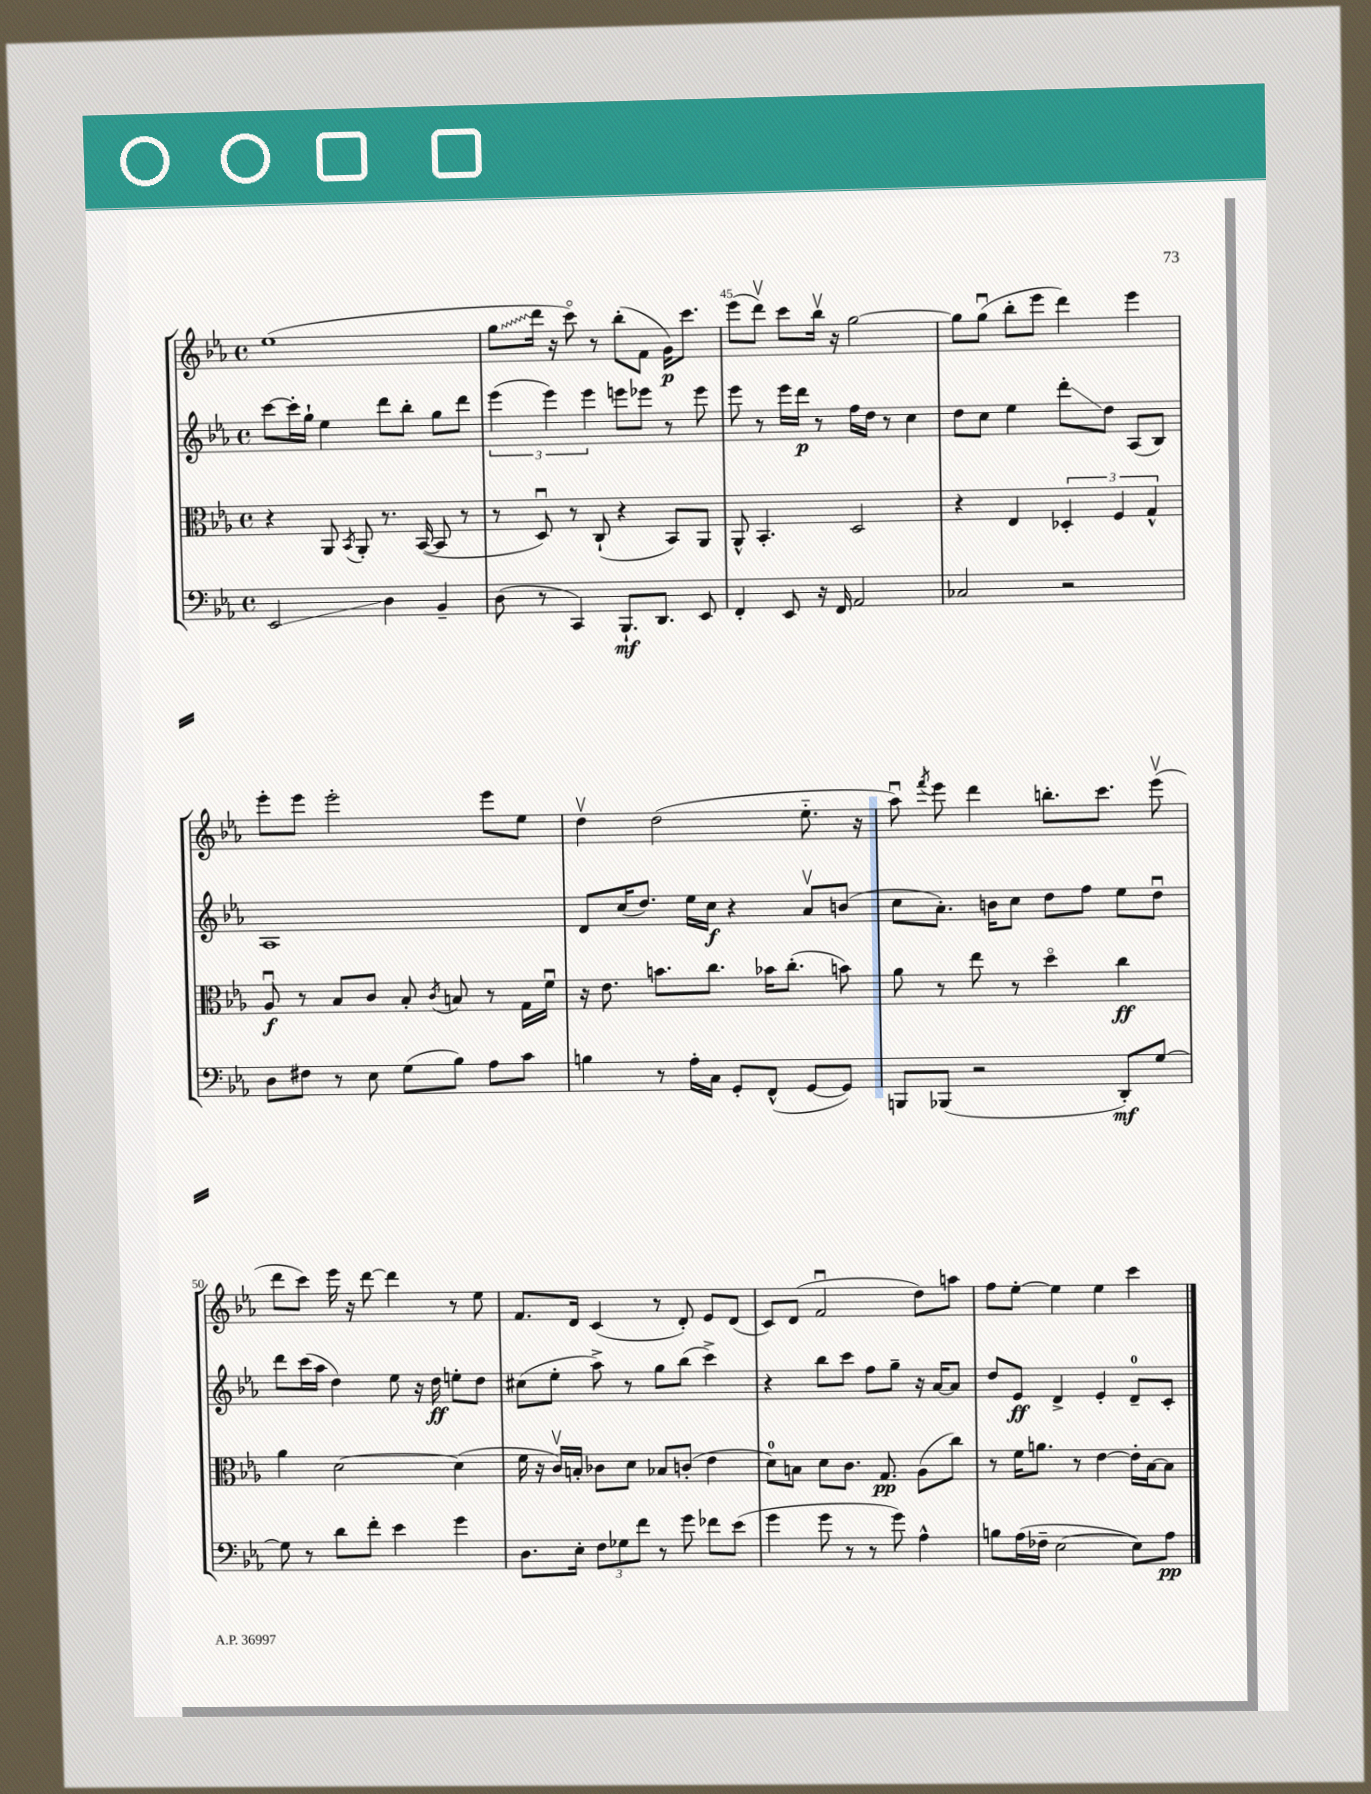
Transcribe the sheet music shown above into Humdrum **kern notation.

**kern	**kern	**kern	**kern
*staff4	*staff3	*staff2	*staff1
*clefF4	*clefC3	*clefG2	*clefG2
*k[b-e-a-]	*k[b-e-a-]	*k[b-e-a-]	*k[b-e-a-]
*M4/4	*M4/4	*M4/4	*M4/4
*met(c)	*met(c)	*met(c)	*met(c)
2EE-/	4r	[8ccc\L	(1ee-
.	.	16ccc'\]L	.
.	.	16gg`\JJ	.
.	8AA-/	4ee-\	.
.	8qBB-/	.	.
.	8AA-'/	.	.
4D\	8.r	8ddd\L	.
.	.	8bb-'\J	.
.	([16BB-/	.	.
4BB-~/	8BB-/]	8gg\L	.
.	8r	8ddd\J	.
=	=	=	=
(8D\	8r	(6eee-\	8gg\L
8r	8Du/)	.	16ddd\Jk
.	.	6eee-\)	.
.	.	.	16r
4CC/)	8r	.	8ccco\)
.	.	6eee-\	.
.	(8C`/	.	8r
8.BBB-`/L	4r	8eee\L	(8bb-'\L
.	.	8eee-\J	8f\J
8.DD/J	.	.	.
.	8BB-/L)	8r	16g\LK)
.	.	.	8.ccc\J
8EE-/	8AA-/J	8eee-\	.
=	=	=	=
4FF'/	8AA-^^/	8eee-\	(8eee-\L
.	4.BB-'/	8r	8dddv\J)
8EE-/	.	16eee-\LL	8ccc\L
.	.	16ddd\JJ	.
16r	.	8r	16bb-v\Jk
16FF/	.	.	16r
2AA-/	2D/	16ff\LL	[2gg\
.	.	16dd\JJ	.
.	.	8r	.
.	.	4cc\	.
=	=	=	=
2C-/	4r	8dd\L	8gg\]L
.	.	8cc\J	(8ggu\J
.	4E-/	4ee-\	8bb-'\L
.	.	.	8eee-\J
2r	6D-'/	8ddd'\L	4ddd\)
.	.	8dd\J	.
.	6F/	.	.
.	.	(8A-/L	4eee-\
.	6G^^/	.	.
.	.	8B-/J)	.
=	=	=	=
8D\L	8A-u/	1A-	8eee-'\L
8F#\J	8r	.	8eee-\J
8r	8B-/L	.	2eee-'\
8E-\	8c/J	.	.
(8G\L	8B-'/	.	.
.	8qc/	.	.
8B-\J)	8B/	.	.
8A-\L	8r	.	8eee-\L
8c\J	16G\LL	.	8ee-\J
.	16fu\JJ	.	.
=	=	=	=
4B\	16r	8d/L	4ddv\
.	8.e-\	.	.
.	.	(16cc/K	.
.	.	8.dd/J)	.
8r	8.b\L	.	(2dd\
16A-'\LL	.	16ee-\LL	.
16C\JJ	8.cc\J	16cc\JJ	.
8GG'/L	.	4r	.
(8FF^^/J	16b-\LK	.	.
.	(8.cc'\J	.	.
[8GG/L	.	8a-v/L	8.ee-'~\
8GG/]J)	8b\)	(8b/J	.
.	.	.	16r
=	=	=	=
8BBB/L	8a-\	8cc\L	8aa-u\)
.	.	.	8qfff/
(8BBB-/J	8r	8.a-'\J)	8eee-\
2r	8ee-\	.	4ddd\
.	.	16b\LK	.
.	8r	8cc\J	.
.	4ddo\	8dd\L	8.bb'\L
.	.	8ff\J	.
.	.	.	8.ccc\J
8DD'/L)	4cc\	8ee-\L	.
[8G/J	.	8ddu\J	(8eee-v\
=	=	=	=
8G\]	4a-\	8ddd\L	8ddd\L
8r	.	(16ccc\L	8ccc\J)
.	.	16aa-\JJ	.
8d\L	[2d\	4dd\)	16eee-\
.	.	.	16r
8f'\J	.	.	[8ddd\
4e-\	.	8ee-\	4ddd\]
.	.	16r	.
.	.	16dd\	.
4g\	(4d\]	8ee'\L	8r
.	.	8dd\J	8ee-\
=	=	=	=
8.D\L	16f\	(8cc#\L	8.f/L
.	16r	.	.
.	16cv/LL)	8ee-'\J	.
16E-'\Jk	16B'/JJ	.	16d/Jk
12F\L	8c-\L	8aa-^\)	(4c/
12G-\	.	.	.
.	8d\J	8r	.
12f\J	.	.	.
8r	8B-/L	8gg\L	8r
8g\	(8c'/J	(8bb-\J	8d'/)
8f-\L	4e-\	4ccc^\)	8e-/L
(8e-\J	.	.	(8d/J
=	=	=	=
4g\	8d\L)	4r	8c/L)
.	8B\J	.	(8d/J
8g\	8d\L	8bb-\L	2fu/
8r	8.c\J	8ccc\J	.
8r	.	8ff\L	.
.	8.G/	.	.
8g\)	.	8gg~\J	.
4A-^^\	(8A-\L	16r	8dd\L)
.	.	[16a-/LK	.
.	8cc\J)	8a-/]J	8aa\J
=	=	=	=
8B\L	8r	8dd/L	8ff\L
(16A-\L	16f\LK	8e-/J	[8ee-'\J
16F-~\JJ	8.a\J	.	.
[2E-\	.	4d^/	4ee-\]
.	8r	.	.
.	[4e-\	4e-'/	4ee-\
8E-\]L)	16e-'\]LL	8d~/L	4ccc\
.	[16B-\J	.	.
8A-\J	8B-\]J	8c'/J	.
==	==	==	==
*-	*-	*-	*-
